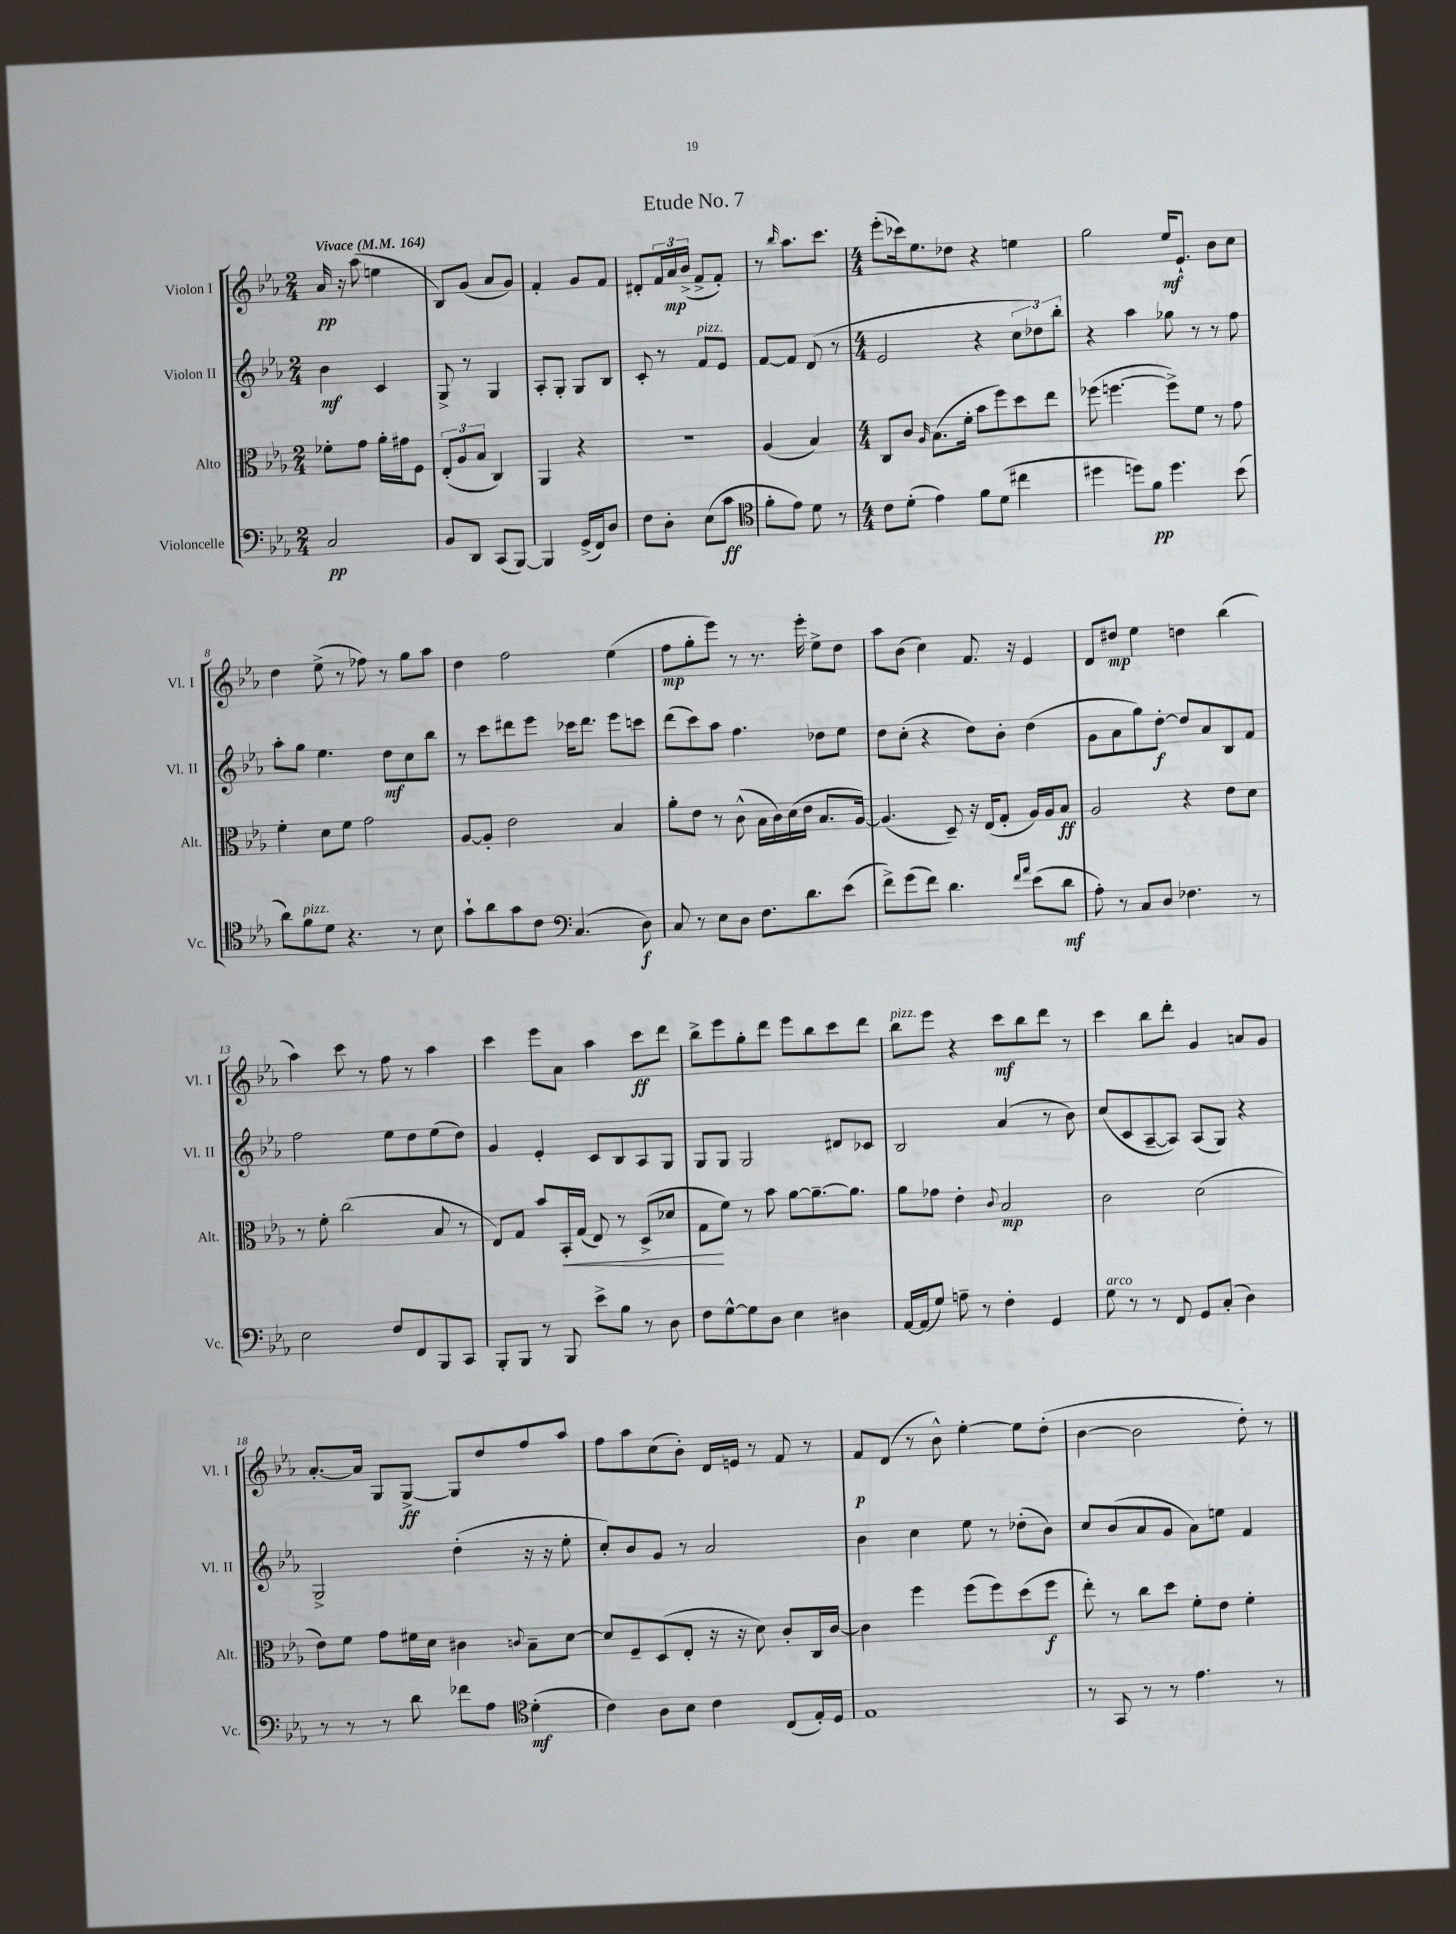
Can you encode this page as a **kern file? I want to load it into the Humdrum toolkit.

**kern	**kern	**kern	**kern
*staff4	*staff3	*staff2	*staff1
*clefF4	*clefC3	*clefG2	*clefG2
*k[b-e-a-]	*k[b-e-a-]	*k[b-e-a-]	*k[b-e-a-]
*M2/4	*M2/4	*M2/4	*M2/4
*MM164	*MM164	*MM164	*MM164
2C/	8f-'\L	4b-\	16a-/
.	.	.	16r
.	8g\J	.	(8aa-\
.	16a-'\LL	4c/	4ee\
.	16g#\J	.	.
.	8F\J	.	.
=	=	=	=
8BB-/L	(12E-'/L	8G^/	8B-/L)
.	12A-/	.	.
8DD/J	.	8r	(8g/J
.	12B-/J	.	.
(8CC/L	4C/)	4G/	8a-/L
[8BBB-/J)	.	.	8g/J)
=	=	=	=
4BBB-/]	4AA-/	8A-'/L	4f'/
.	.	8G'/J	.
(16GG^/LL	4r	8G/L	8g/L
16FF/J)	.	.	.
8D/J	.	8B-/J	8f/J
=	=	=	=
8F\L	2r	8c'/	8d#'/L
8D'\J	.	8r	24f/L
.	.	.	24a-/
.	.	.	(24b-^/JJ
(8E-\L	.	8f/L	8f^/L
8c\J	.	8e-/J	8f'/J)
=	=	=	=
*clefC4	*	*	*
8f'\L	(4A-/	[8f/L	8r
.	.	.	16qqbb-/
8e-\J)	.	8f/]J	8.aa-\L
8d\	4B-/)	(8d/	.
.	.	.	8.ccc\J
8r	.	8r	.
=	=	=	=
*M4/4	*M4/4	*M4/4	*M4/4
8c\L	8C/L	2e-/	(8eee-'\L
(8d'\J	8c/J	.	16ccc-\k)
.	.	.	8.ee-\
.	16qqA-/	.	.
4e-\)	(8.B-\L	.	.
.	.	.	8dd-\J
.	16f'\Jk	.	.
8f\L	8b-\L	4r	4r
(8d\J	8ff\)	.	.
4cc#\	8dd\	12cc\L	4ee\
.	.	12dd-\)	.
.	8ee-\J	.	.
.	.	12bb-'\J	.
=	=	=	=
4dd#\	(8ff-\	4r	2gg\
.	[4.ff\	.	.
8dd\L)	.	4aa-\	.
8f\J	.	.	.
4.dd\	8ff^\]L)	8gg-\	16ee-/LK
.	.	.	8.e-`/J
.	8f\J	8r	.
.	8r	8r	8b-\L
(8b-\	8g\	8ff\	8cc\J
=	=	=	=
8a-\L)	4f'\	8aa-'\L	4dd\
8f\	.	8gg\J	.
8d\J	8d\L	4.ee-\	(8ee-^\
4.r	8f\J	.	8r
.	2g\	.	8ff-\)
.	.	8dd\L	8r
8r	.	8cc\	8gg\L
8B-\	.	8bb-\J	8aa-\J
=	=	=	=
8g`\L	[8A-/L	8r	4dd\
8a-\	8A-'/]J	8ccc\L	.
8g\	2e-\	8ddd#\	2ff\
8c\J	.	8eee-\J	.
*clefF4	*	*	*
(4.C/	.	16ccc-\LK	.
.	.	8.ddd#\J	.
.	4B-/	8eee-\L	(4ee-\
8D\)	.	8ccc\J	.
=	=	=	=
8C/	8a-'\L	(8ddd\L	8ff\L
8r	8e-\J	8ccc\)	8gg'\
8E-\L	8r	8aa-\J	8eee-\J)
8D\J	(8c^^\	4.ff\	8r
8.F\L	16B-\LL	.	8.r
.	16c\)	.	.
.	(16d\	.	.
8.d\	16e-\JJ	.	16eee-'\
.	8.B-/L	8dd-\L	8ee-^\L
(8e-\J	.	8ee-\J	8dd\J
.	[16A-/Jk)	.	.
=	=	=	=
8f^\L)	(4.A-/]	8dd\L	8aa-\L
(8g\	.	(8cc'\J	(8b-\J
8f\J)	.	4r	4cc\)
4.d\	8D~/)	.	.
.	16r	8dd\L)	8.f/
.	(16E-/LK	.	.
.	8G'/J	8b-'\J	.
.	.	.	16r
16qqf/LL	.	.	.
16qqa-/JJ	.	.	.
(8e-\L	16A-/LL)	(4dd\	4e-/
.	16A-/J	.	.
8d\J	8B-/J	.	.
=	=	=	=
8A-'\)	2A-/	8g\L	8d/L
8r	.	8a-\	8dd#/J
8C/L	.	8gg\)	4ee-\
8D/J	.	[8dd'\J	.
4.F-\	4r	8dd/]L	4dd\
.	.	8a-/	.
.	8e-\L	8B-/	(4bb-\
8r	8d\J	8f/J	.
=	=	=	=
2E-\	8r	2ff\	4aa-\)
.	8f'\	.	.
.	(2cc\	.	8ccc\
.	.	.	8r
8F/L	.	8ee-\L	8ff\
8FF/	.	8dd\	8r
8BBB-/	8B-/	(8ee-\	4aa-\
8CC/J	8r	8dd\J)	.
=	=	=	=
8BBB-'/L	8E-/L)	4g/	4ccc\
8BBB-/J	8G/J	.	.
8r	8b-/L	4e-'/	8eee-\L
8BBB-/	16BB-'/L	.	8a-\J
.	(16G/JJ	.	.
8e-^\L	8E-/)	8c/L	4aa-\
8B-\J	8r	8B-/	.
8r	(8D^/L	8A-/	8ccc\L
8D\	8d-/J	8G/J	8ddd\J
=	=	=	=
8F\L	8G\L	8G/L	8bb-^\L
[8G^^\	8f\J)	8G/J	8eee-\
8G\]	8r	2G/	8gg'\
8D\J	8b-\	.	8ddd\J
4E-\	[8a-\L	.	8eee-\L
.	8.a-~\_	.	8bb-\
4D#\	.	8d#/L	8ccc\
.	8.a-\]J	.	.
.	.	8c-/J	8ddd\J
=	=	=	=
[16AA-/LL	8a-\L	2B-/	8bb-\L
(16AA-/]J	.	.	.
8G/J)	8g-\J	.	8eee-\J
8A~\	4e-'\	.	4r
8r	.	.	.
.	8qqc/	.	.
4F'\	2B-/	(4a-/	8ccc\L
.	.	.	8bb-\
4GG/	.	8r	8ddd\J
.	.	8b-\)	8r
=	=	=	=
8G\	2c\	(8cc/L	4ccc\
8r	.	8c/	.
8r	.	[8A-~/	8bb-\L
8FF/	.	8A-/]J)	8ddd'\J
8GG/L	(2d\	(8A-/L	4g/
(8C'/J	.	8G/J)	.
4D\)	.	4r	8a/L
.	.	.	8g/J
=	=	=	=
8r	8e-\L)	2G^/	[8.a-'/L
8r	8f\J	.	.
.	.	.	16a-/]Jk
8r	8g\L	.	8G/L
8d\	16f#\L	.	[8G^/J
.	16d\JJ	.	.
8f-\L	4c#\	(4dd'\	8G/]L
8A-\J	.	.	8dd/
*clefC4	*	*	*
.	8qqc/	.	.
(4d'\	8B-~\L	16r	8ff/
.	.	16r	.
.	[8d\J	8ee-'\	8aa-/J
=	=	=	=
4c\)	8d/]L	8cc'/L)	8ff\L
.	8F~/	8b-/	8aa-\
8A-\L	(8D/	8g/J	(8cc\
8B-\J	8E-'/J	8r	8b-'\J)
4c\	16r	2a-/	16d/LL
.	16r	.	16e/JJ
.	8d\)	.	8r
(8C/L	8c'/L	.	8f/
16E-'/L)	16C/L	.	8r
16D/JJ	[16c/JJ	.	.
=	=	=	=
1E-	4c\]	4b-\	8f/L
.	.	.	(8d/J
.	4ff\	4cc\	8r
.	.	.	8b-^^\)
.	(8ff\L	8ee-\	[4ee-'\
.	8ff\)	8r	.
.	(8dd\	(8dd-'\L	8ee-\]L
.	8ff\J	8b-\J)	(8dd'\J
=	=	=	=
8r	8ee-'\)	8cc/L	[4b-\
8GG/	8r	(8b-/	.
8r	8cc\L	8a-/	2b-\]
8r	8dd\J	8g/J	.
4.e-\	8f'\L	8a-\L)	.
.	8e-\J	8ee\J	.
.	4f'\	4f/	8dd'\)
8r	.	.	8r
==	==	==	==
*-	*-	*-	*-
